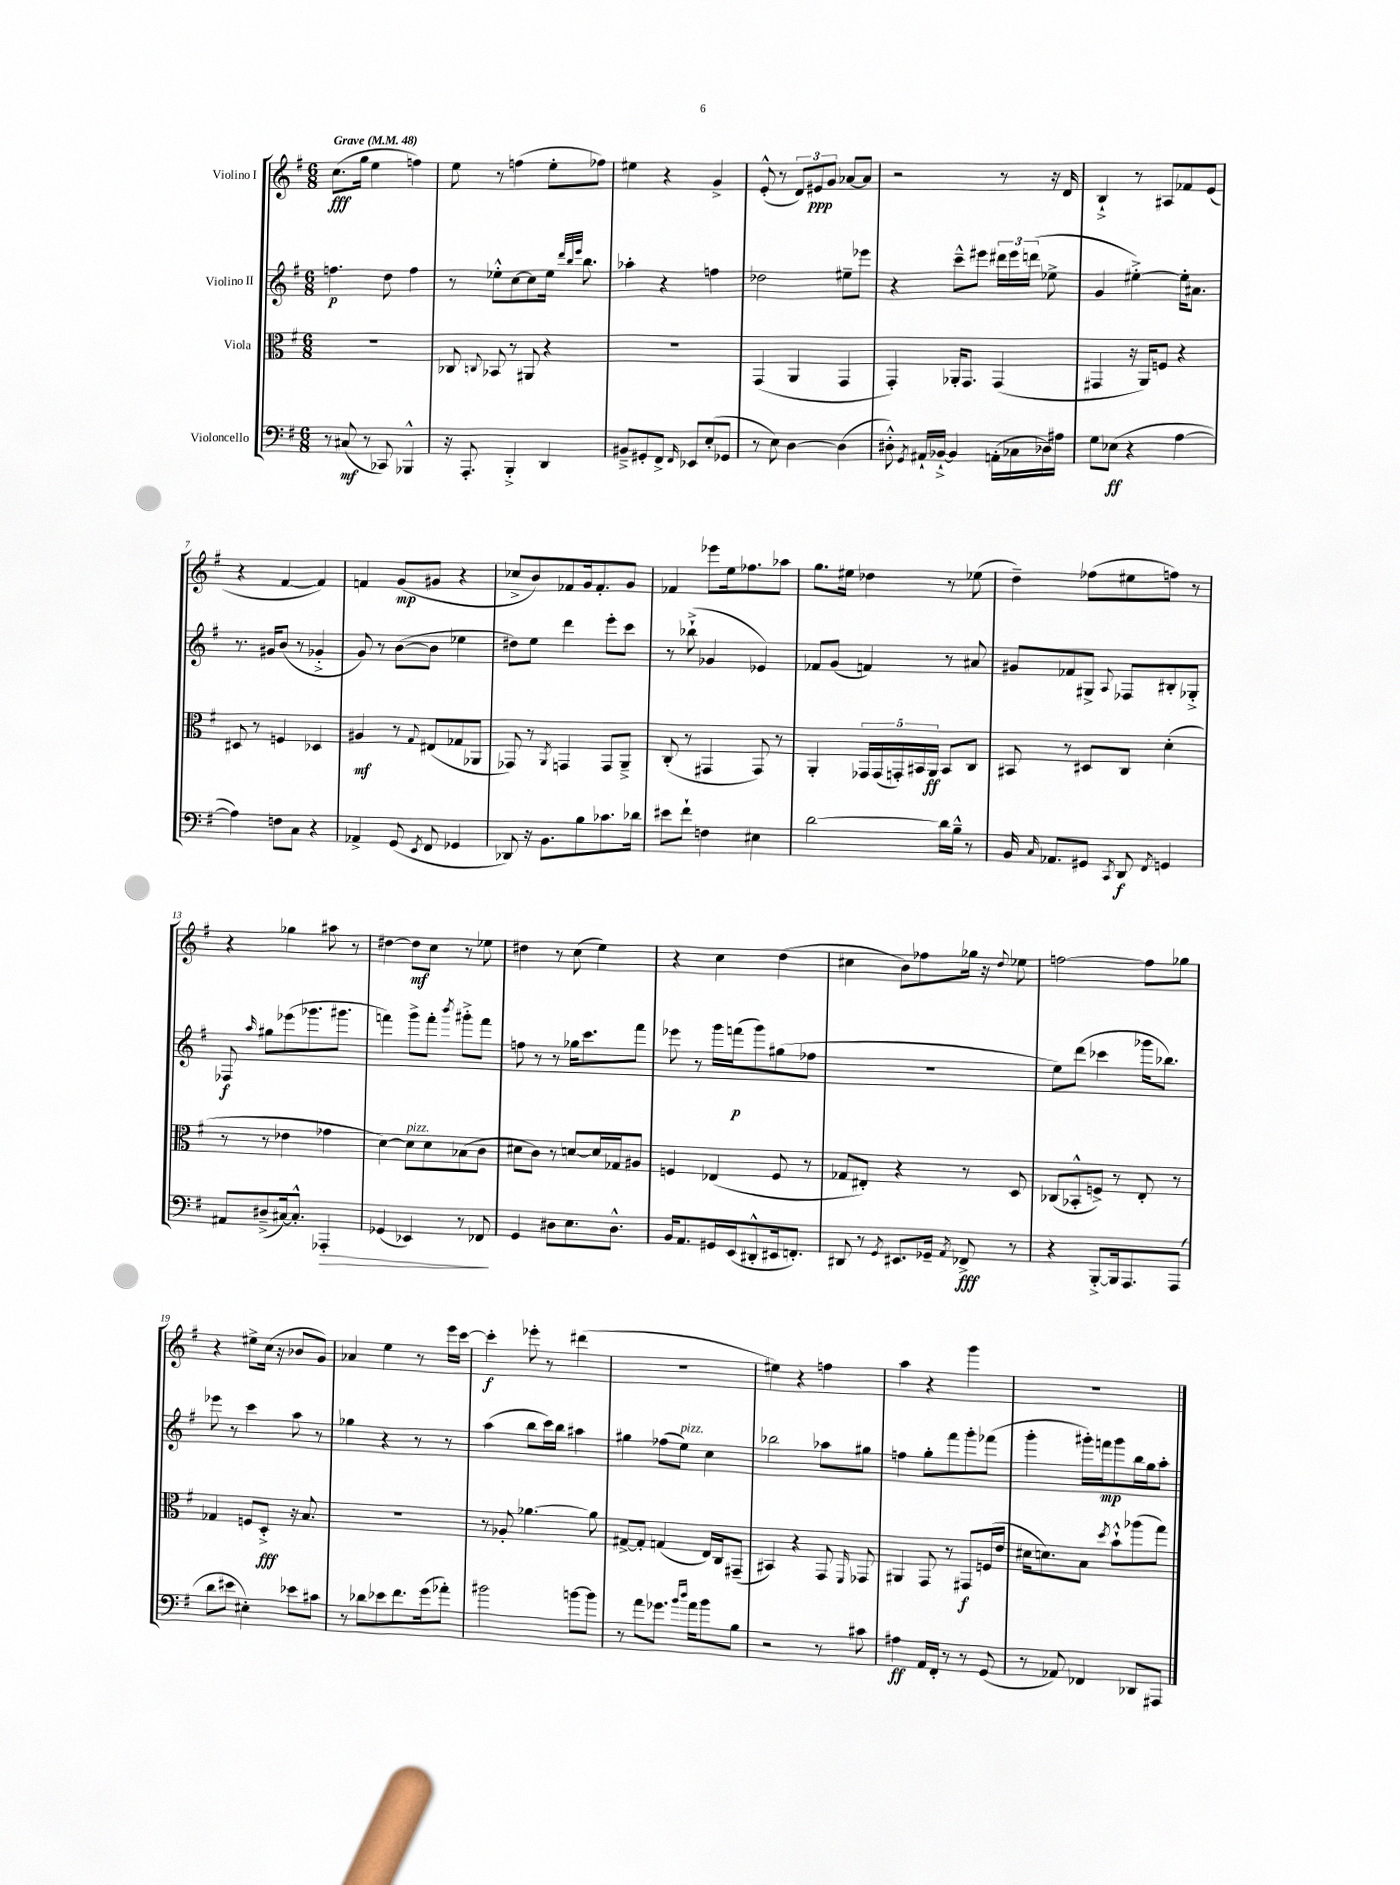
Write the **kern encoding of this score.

**kern	**dynam	**kern	**dynam	**kern	**dynam	**kern	**dynam
*part4	*part4	*part3	*part3	*part2	*part2	*part1	*part1
*staff4	*staff4	*staff3	*staff3	*staff2	*staff2	*staff1	*staff1
*I"Violoncello	*	*I"Viola	*	*I"Violino II	*	*I"Violino I	*
*clefF4	*	*clefC3	*	*clefG2	*	*clefG2	*
*k[f#]	*	*k[f#]	*	*k[f#]	*	*k[f#]	*
*M6/8	*	*M6/8	*	*M6/8	*	*M6/8	*
*MM48	*	*MM48	*	*MM48	*	*MM48	*
=1	=1	=1	=1	=1	=1	=1	=1
!	!	!	!	!	!	!LO:TX:a:B:t=Grave	!
8r	.	2.r	.	4.ffn\	p	(8.cc\L	fff
(8C#X/	mf	.	.	.	.	.	.
.	.	.	.	.	.	16gg\Jk	.
8r	.	.	.	.	.	4ee\	.
8CC-X/)	.	.	.	8dd\	.	.	.
4BBB-X^^/	.	.	.	4ff\	.	4ffn\)	.
=2	=2	=2	=2	=2	=2	=2	=2
16r	.	8C-X/	.	8r	.	8ee\	.
8.AAA'/	.	.	.	.	.	.	.
.	.	8qqCn/	.	.	.	.	.
.	.	8BB-X/	.	8ee-X'^^\L	.	8r	.
4BBB'^/	.	8r	.	[8cc\	.	(4ffn\	.
.	.	8AA#X/	.	8cc\]	.	.	.
4DD/	.	4r	.	16ee-\Jk	.	8ee'\L	.
.	.	.	.	32qqddd/LLL	.	.	.
.	.	.	.	32qqbb/	.	.	.
.	.	.	.	32qqeee/JJJ	.	.	.
.	.	.	.	8.bb\	.	.	.
.	.	.	.	.	.	8ff-X\J)	.
=3	=3	=3	=3	=3	=3	=3	=3
8BB#X~^/L	.	2.r	.	4aa-X'\	.	4ee#X\	.
8GG#X'/	.	.	.	.	.	.	.
8FF#^/J	.	.	.	4r	.	4r	.
16qqFF#/	.	.	.	.	.	.	.
8EE-X/L	.	.	.	.	.	.	.
(8E'/	.	.	.	4ffn\	.	4g^/	.
8GG-X/J	.	.	.	.	.	.	.
=4	=4	=4	=4	=4	=4	=4	=4
8r	.	(4GG/	.	2dd-X\	.	(8e'^^/	.
8E\)	.	.	.	.	.	8r	.
[4D\	.	4AA/	.	.	.	12d/L)	.
.	.	.	.	.	.	12e#X/	ppp
.	.	.	.	.	.	12g/J	.
(4D\]	.	4GG/	.	8ee#X~\L	.	[8a-X/L	.
.	.	.	.	8eee-X\J	.	8a-/J]	.
=5	=5	=5	=5	=5	=5	=5	=5
8D#X'^^\)	.	4GG'/)	.	4r	.	2r	.
8qGG/	.	.	.	.	.	.	.
16AA#X`/LL	.	.	.	.	.	.	.
[16BB-X`^/JJ	.	.	.	.	.	.	.
4BB-/]	.	16AA-X'/KL	.	8ccc~^^\L	.	.	.
.	.	8.GG/J	.	.	.	.	.
.	.	.	.	8eee#X\J	.	.	.
(16AAn'\LL	.	(4GG/	.	24ddd#X\LL	.	8r	.
.	.	.	.	24eee#\	.	.	.
16C-X\	.	.	.	.	.	.	.
.	.	.	.	(24dddn\JJ	.	.	.
16D-X\)	.	.	.	8ee-X^\	.	16r	.
16A#X\JJ	.	.	.	.	.	16d/	.
=6	=6	=6	=6	=6	=6	=6	=6
8G\L	.	4GG#X/	.	4g/	.	4B`^/	.
(8E-X\J	ff	.	.	.	.	.	.
4r	.	16r	.	[4ee#X'^\)	.	8r	.
.	.	16AA/KL)	.	.	.	.	.
.	.	8Fn/J	.	.	.	8A#X/L	.
[4A\	.	4r	.	16ee#'\KL]	.	8f-X/	.
.	.	.	.	8.a#X\J	.	.	.
.	.	.	.	.	.	(8e/J	.
!!LO:LB:g=z
=7	=7	=7	=7	=7	=7	=7	=7
4A\])	.	8D#X/	.	8.r	.	4r	.
.	.	8r	.	.	.	.	.
.	.	.	.	16g#X/KL	.	.	.
8Fn\L	.	4Fn/	.	(8b/J	.	[4f#/	.
8C\J	.	.	.	8r	.	.	.
4r	.	4D-X/	.	4g-X'^/	.	4f#/])	.
=8	=8	=8	=8	=8	=8	=8	=8
4AA-X^/	.	4A#X/	mf	8g/)	.	4fn/	.
.	.	.	.	8r	.	.	.
(8GG/	.	8r	.	([8b\L	.	(8g/L	mp
8qEE/	.	8qqG/	.	.	.	.	.
8FF#/	.	(8E#X/L	.	8b\J]	.	8g#X/J	.
4GG-X/	.	8G-X/	.	4ee-X\	.	4r	.
.	.	8AA-X/J	.	.	.	.	.
=9	=9	=9	=9	=9	=9	=9	=9
8DD-X/)	.	8GG-X/)	.	8dd#X\L)	.	8cc-X^/L	.
16r	.	8r	.	8ee\J	.	8b/)	.
8.BB\L	.	.	.	.	.	.	.
.	.	8qAA/	.	.	.	.	.
.	.	4GGn/	.	4ddd\	.	8f-X/	.
8B\	.	.	.	.	.	16g/k	.
.	.	.	.	.	.	8.f-'/	.
8.c-X\	.	8GG/L	.	8eee'\L	.	.	.
.	.	8AA~^/J	.	8ccc\J	.	8g/J	.
16d-X\Jk	.	.	.	.	.	.	.
=10	=10	=10	=10	=10	=10	=10	=10
8e#X\L	.	(8C'/	.	8r	.	4f-X/	.
8f#`\J	.	8r	.	(8bb-X`^\	.	.	.
4Fn\	.	4GG#X/	.	4g-X/	.	8eee-X\L	.
.	.	.	.	.	.	16ee\k	.
.	.	.	.	.	.	8.ff-X\	.
4E#X\	.	8GG#/)	.	4e-X/)	.	.	.
.	.	8r	.	.	.	8aa-X\J	.
=11	=11	=11	=11	=11	=11	=11	=11
[2d\	.	4AA'/	.	8f-X/L	.	8.gg\L	.
.	.	.	.	(8g/J	.	.	.
.	.	.	.	.	.	16ee#X\Jk	.
.	.	20GG-X/LL	.	4fn/)	.	4dd-X\	.
.	.	(20GG-/	.	.	.	.	.
.	.	20GGn'/)	.	.	.	.	.
.	.	20BB#X/	.	.	.	.	.
.	.	20AA/JJ	ff	.	.	.	.
16d\LL]	.	8BB#/L	.	8r	.	8r	.
16B~^^\JJ	.	.	.	.	.	.	.
8r	.	8C/J	.	8a#X/	.	(8ee-X\	.
=12	=12	=12	=12	=12	=12	=12	=12
16BB/	.	8BB#X/	.	8g#X/L	.	4dd~\)	.
16qqC/	.	.	.	.	.	.	.
8.AA-X/L	.	.	.	.	.	.	.
.	.	8r	.	8f-X/	.	.	.
8GG#X/J	.	8D#X/L	.	8G#X^/J	.	(8ff-X\L	.
8qCC/	.	.	.	8qqA/	.	.	.
8DD/	f	8C/J	.	8F-X/L	.	8ee#X\	.
8qFF#/	.	.	.	.	.	.	.
4GGn/	.	(4d'\	.	8B#X'/	.	8ffn\J)	.
.	.	.	.	8G-X'^/J	.	8r	.
!!LO:LB:g=z
=13	=13	=13	=13	=13	=13	=13	=13
8AA#X/L	.	8r	.	8F-X/	f	4r	.
.	.	.	.	16qqaa/	.	.	.
(8D#X~^/	.	8r	.	8gg#X\L	.	.	.
[16C#X/k)	.	4e-X\	.	(8eee-X\	.	4gg-X\	.
8.C#'^^/J]	.	.	.	.	.	.	.
.	.	.	.	8.ggg-X\	.	.	.
!	!LO:HP:b	!	!	!	!	!	!
4AAA-X'/	>	4g-X\	.	.	.	8aa#X\	.
.	.	.	.	8.ggg#X\J	.	.	.
.	.	.	.	.	.	8r	.
=14	=14	=14	=14	=14	=14	=14	=14
(4GG-X/	.	[4d\)	.	4fffn\)	.	[4dd#X\	.
!	!	!LO:TX:a:i:t=pizz.	!	!	!	!	!
4EE-X/)	.	8d\L]	.	8ggg^\L	.	8dd#\L]	mf
.	.	8d\	.	8fff'\J	.	8cc\J	.
.	.	.	.	8qbbb/	.	.	.
8r	.	(8B-X\	.	8ggg#X'^\L	.	8r	.
8FF-X/	.	8c\J	.	8fff\J	.	8ee-X\	.
.	]	.	.	.	.	.	.
=15	=15	=15	=15	=15	=15	=15	=15
4GG/	.	8d#X\L	.	8ffn\	.	4dd#X\	.
.	.	8c\J)	.	8r	.	.	.
8D#X\L	.	8r	.	8r	.	8r	.
8.E\	.	[8dn/L	.	16gg-X\KL	.	(8cc\	.
.	.	.	.	8.ccc\	.	.	.
.	.	16d/L]	.	.	.	4ee\)	.
8.D#^^\J	.	16G-X/J	.	.	.	.	.
.	.	8A#X/J	.	8fff#\J	.	.	.
=16	=16	=16	=16	=16	=16	=16	=16
16BB/KL	.	4Fn/	.	8eee-X\	.	4r	.
8.AA/	.	.	.	.	.	.	.
.	.	.	.	8r	.	.	.
16GG#X/L	.	(4E-X/	.	16ggg\LL	.	4cc\	.
(16EE/J	.	.	.	(16fffn\J	p	.	.
8DD#X'^^/	.	.	.	8ggg\)	.	.	.
16EE#X/k	.	8F/	.	(8gg#X\	.	(4dd\	.
8.FFn'/J)	.	.	.	.	.	.	.
.	.	8r	.	8ff-X\J	.	.	.
=17	=17	=17	=17	=17	=17	=17	=17
8DD#X/	.	8G-X/L	.	2.r	.	4cc#X\	.
8r	.	8E#X'/J)	.	.	.	.	.
8qGG/	.	.	.	.	.	.	.
8.EE#X/L	.	4r	.	.	.	8b\L)	.
.	.	.	.	.	.	8ff-X\	.
16GG-X~/Jk	.	.	.	.	.	.	.
8qAA/	.	.	.	.	.	.	.
8FF-X^/	fff	8r	.	.	.	16gg-X\Jk	.
.	.	.	.	.	.	16r	.
.	.	.	.	.	.	8qqdd/	.
8r	.	8D/	.	.	.	8ee-X\	.
=18	=18	=18	=18	=18	=18	=18	=18
4r	.	(8C-X/L	.	8ee\L)	.	[2ffn\	.
.	.	8BB-X'^^/	.	(8ddd\J	.	.	.
[8BBB'^/L	.	8Fn^/J)	.	4ccc-X\	.	.	.
16BBB/k]	.	8r	.	.	.	.	.
8.AAA/	.	.	.	.	.	.	.
.	.	8E'/	.	16ggg-X\KL	.	8ff\L]	.
.	.	.	.	8.bb-X\J)	.	.	.
(8AAA/J	.	8r	.	.	.	8gg-X\J	.
!!LO:LB:g=z
=19	=19	=19	=19	=19	=19	=19	=19
8d\L	.	4G-X/	.	8eee-X\	.	4r	.
8e#X\J	.	.	.	8r	.	.	.
4E#X'\)	.	8Fn/L	.	4ccc\	.	8ee#X^\L	.
.	.	8D'^/J	fff	.	.	(16cc\Jk	.
.	.	.	.	.	.	16r	.
8e-X\L	.	16r	.	8aa\	.	8b-X/L	.
.	.	8.B/	.	.	.	.	.
8c#X\J	.	.	.	8r	.	8g/J)	.
=20	=20	=20	=20	=20	=20	=20	=20
8r	.	2.r	.	4gg-X\	.	4a-X/	.
8d-X\L	.	.	.	.	.	.	.
8e-X\	.	.	.	4r	.	4ee\	.
8.f#\	.	.	.	.	.	.	.
.	.	.	.	8r	.	8r	.
(16g\k	.	.	.	.	.	.	.
8a-X'\J)	.	.	.	8r	.	16eee\LL	.
.	.	.	.	.	.	[16ccc\JJ	.
=21	=21	=21	=21	=21	=21	=21	=21
2b#X\	.	8r	.	(4aa\	.	4ccc'\]	f
.	.	8A-X'/	.	.	.	.	.
.	.	[4.a-X\	.	8bb\L	.	8eee-X'\	.
.	.	.	.	16ccc\L)	.	8r	.
.	.	.	.	16bb\JJ	.	.	.
[8bn\L	.	.	.	4aa#X\	.	(4ddd#X\	.
8b\J]	.	8a-\]	.	.	.	.	.
=22	=22	=22	=22	=22	=22	=22	=22
8r	.	[8G#X^/L	.	4gg#X\	.	2.r	.
8a\L	.	8G#'/J]	.	.	.	.	.
8.g-X\J	.	(4Gn/	.	(8ff-X\L	.	.	.
!	!	!	!	!LO:TX:a:i:t=pizz.	!	!	!
.	.	.	.	8ee\J)	.	.	.
16qqb/LL	.	.	.	.	.	.	.
16qqdd/JJ	.	.	.	.	.	.	.
16a\KL	.	.	.	.	.	.	.
8b\	.	16E/LL)	.	4cc\	.	.	.
.	.	16C/J	.	.	.	.	.
8B\J	.	(8GG#X~/J	.	.	.	.	.
=23	=23	=23	=23	=23	=23	=23	=23
2r	.	4BB#X/)	.	2bb-X\	.	4ee#X\)	.
.	.	4r	.	.	.	4r	.
8r	.	8GG/	.	8aa-X\L	.	4ffn\	.
.	.	16qqFF#/	.	.	.	.	.
8c#X\	.	8GG-X/	.	8gg#X\J	.	.	.
=24	=24	=24	=24	=24	=24	=24	=24
4A#X\	ff	4AA#X/	.	4ffn\	.	4aa\	.
16AA/LL	.	8GG/	.	8gg'\L	.	4r	.
16FF#'/JJ	.	.	.	.	.	.	.
8r	.	8r	.	8fff#\	.	.	.
8r	.	8GG#X/L	f	8ggg'\	.	4ggg\	.
(8GG/	.	(16Fn/L	.	(8fff-X\J	.	.	.
.	.	16e/JJ	.	.	.	.	.
=25	=25	=25	=25	=25	=25	=25	=25
8r	.	16d#X\KL	.	4ggg'\	.	2.r	.
.	.	8.dn\)	.	.	.	.	.
8AA-X/)	.	.	.	.	.	.	.
4FF-X/	.	8B\J	.	16ggg#X'\LL)	.	.	.
.	.	.	.	16fffn\J	mp	.	.
.	.	8qdd/	.	.	.	.	.
.	.	8b`^^\L	.	8ggg#\	.	.	.
8DD-X/L	.	(8aa-X\	.	16bb\L	.	.	.
.	.	.	.	16gg\J	.	.	.
8AAA#X/J	.	8gg\J)	.	8aa'\J	.	.	.
==	==	==	==	==	==	==	==
*-	*-	*-	*-	*-	*-	*-	*-
